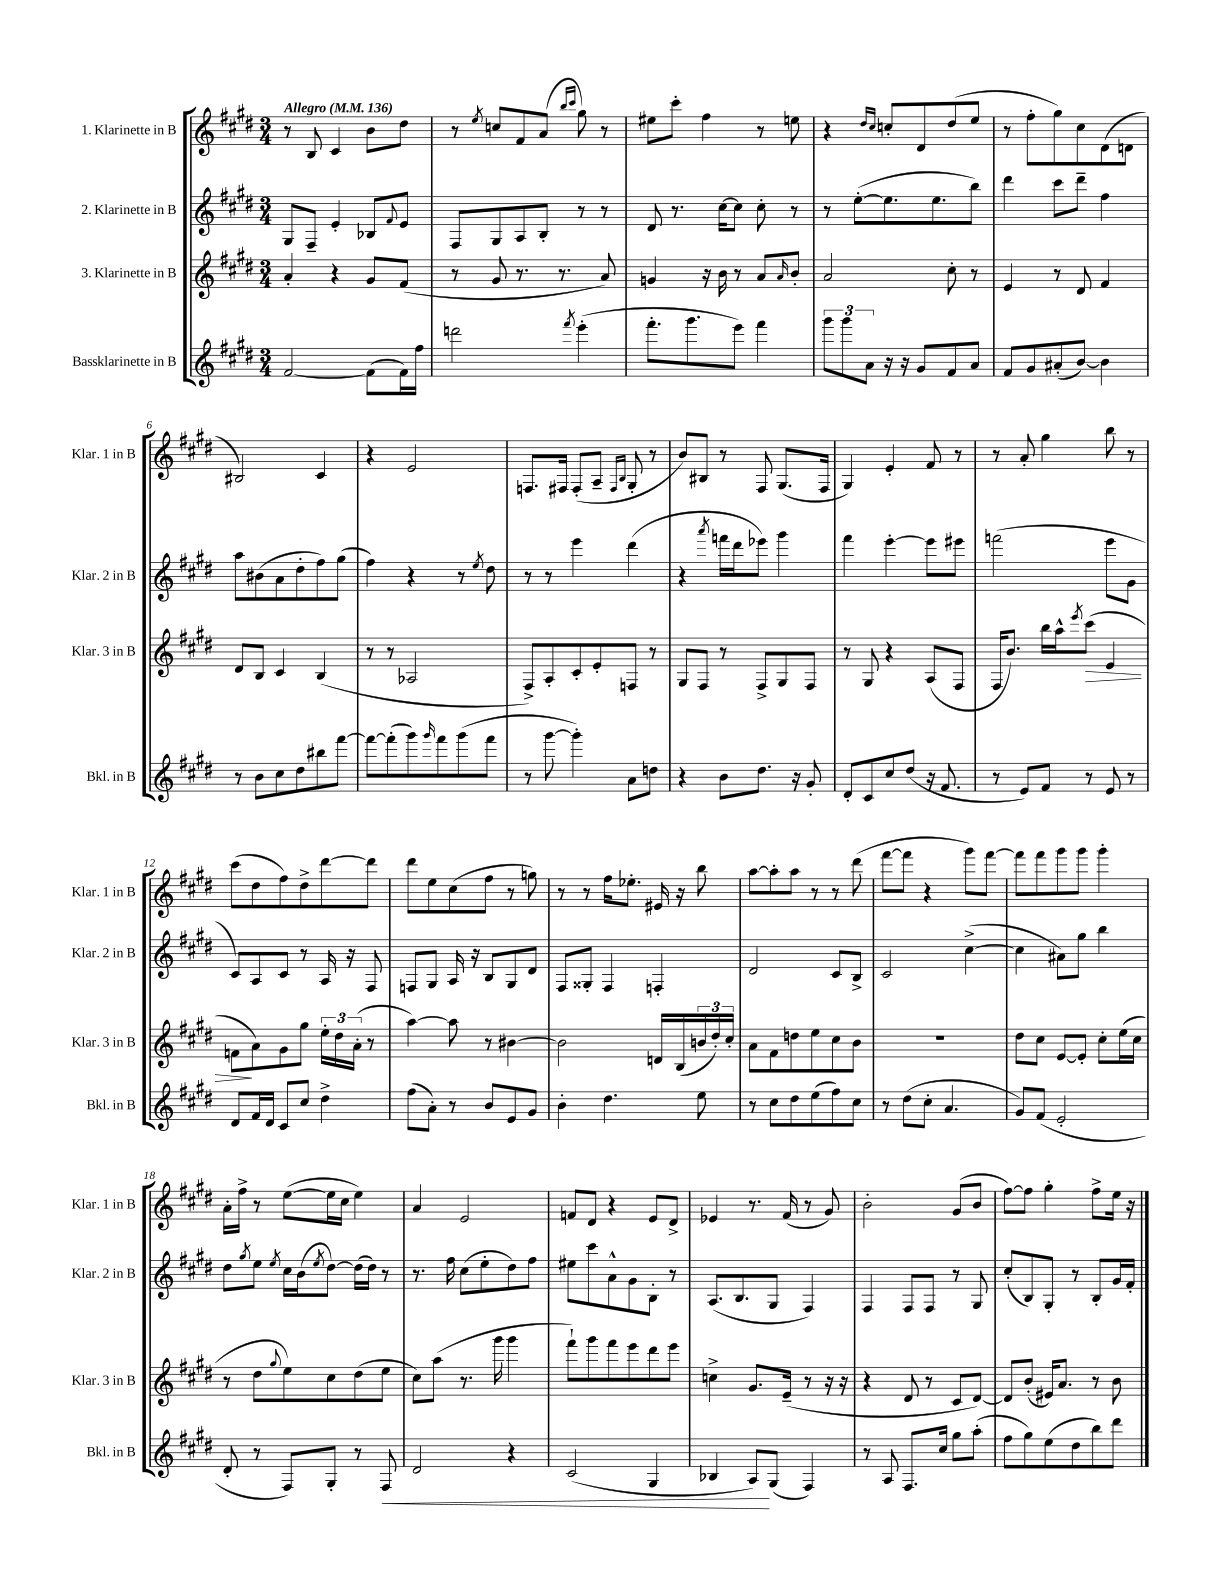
<<
\new StaffGroup <<
\new Staff = "s0" \with { instrumentName = "1. Klarinette in B" shortInstrumentName = "Klar. 1 in B" } {
    \clef treble \key e \major \numericTimeSignature \time 3/4 \tempo "Allegro" 4 = 136
    r8 b8 cis'4 b'8 dis''8 |
    r8 \acciaccatura { e''8 } c''8 fis'8 a'8( \grace { b''16 cis'''16 } gis''8) r8 |
    eis''8 cis'''8-. fis''4 r8 e''8 |
    r4 \grace { dis''16 cis''16 } c''8-. dis'8 dis''8( e''8 |
    r8 fis''8-. gis''8) cis''8 dis'8( d'8 |
    bis2) cis'4 |
    r4 e'2 |
    f8. fis16 fis8-.( a8-- \grace { fis16 b16 } gis8-. r8 |
    b'8) bis8 r8 fis8 gis8.( fis16 |
    gis4) e'4-. fis'8 r8 |
    r8 a'8-. gis''4 b''8 r8 |
    cis'''8( dis''8 fis''8) dis''8-> dis'''8~ dis'''8 |
    dis'''8 e''8 cis''8( fis''8 r8 g''8) |
    r8 r8 fis''16 ees''8.-. eis'16 r16 b''8 |
    a''8~ a''8-. a''8 r8 r8 dis'''8( |
    fis'''8~ fis'''8 r4 gis'''8) fis'''8~ |
    fis'''8 fis'''8 gis'''8 gis'''8 gis'''4-. |
    a'16-. fis''16-> r8 e''8~( e''16 cis''16 e''4) |
    a'4 e'2 |
    f'8 dis'8 r4 e'8 dis'8-> |
    ees'4 r8. fis'16( r8 gis'8) |
    b'2-. gis'8( b'8 |
    fis''8~) fis''8 gis''4-. fis''8-> e''16 r16 \bar "|." |
}
\new Staff = "s1" \with { instrumentName = "2. Klarinette in B" shortInstrumentName = "Klar. 2 in B" } {
    \clef treble \key e \major \numericTimeSignature \time 3/4
    gis8 fis8-- e'4-. bes8 \appoggiatura { fis'8 } e'8 |
    fis8 gis8 a8 b8-. r8 r8 |
    dis'8 r8. cis''16~ cis''8 cis''8-. r8 |
    r8 e''8~-.( e''8. e''8. b''8) |
    dis'''4 cis'''8 dis'''8-- fis''4 |
    a''8 bis'8( a'8 dis''8-. fis''8) gis''8( |
    fis''4) r4 r8 \acciaccatura { e''8 } dis''8 |
    r8 r8 e'''4 dis'''4( |
    r4 \acciaccatura { a'''8 } f'''16 dis'''16 ees'''8) gis'''4 |
    fis'''4 e'''4~-. e'''8 eis'''8 |
    f'''2( e'''8 gis'8 |
    cis'8) a8 cis'8 r8 a16 r16 fis8 |
    f8 gis8 a16 r16 b8 gis8 dis'8 |
    fis8 gisis8-. fis4 f4-. |
    dis'2 cis'8 b8-> |
    cis'2 cis''4~->( |
    cis''4 ais'8) gis''8 b''4 |
    dis''8 \acciaccatura { gis''8 } e''8 \acciaccatura { e''8 } cis''16 b'16( \acciaccatura { e''8 } dis''8~) dis''16( dis''16) r8 |
    r8. fis''16 cis''8( e''8-. dis''8) fis''8 |
    eis''8 cis'''8 a'8-^ gis'8 b8-. r8 |
    a8.( b8. gis8 fis4) |
    fis4 fis8 fis8 r8 gis8 |
    cis''8-.( b8) gis8-. r8 b8-. gis'16 fis'16-. \bar "|." |
}
\new Staff = "s2" \with { instrumentName = "3. Klarinette in B" shortInstrumentName = "Klar. 3 in B" } {
    \clef treble \key e \major \numericTimeSignature \time 3/4
    a'4-. r4 gis'8 fis'8( |
    r8 gis'8 r8. r8. a'8) |
    g'4 r16 b'16 r8 a'8 \grace { a'16 } b'8-. |
    a'2 cis''8-. r8 |
    e'4 r8 dis'8 fis'4 |
    dis'8 b8 cis'4 b4( |
    r8 r8 aes2 |
    fis8->) a8-. cis'8-. e'8-. f8 r8 |
    gis8 fis8 r8 fis8-> gis8 fis8 |
    r8 gis8 r4 a8( fis8 |
    fis16 b'8.) b''16 a''16-^ \acciaccatura { e'''8 } cis'''8\>( e'4 |
    f'8\! a'8) gis'8 gis''8 \tuplet 3/2 { e''16-. dis''16 a'16-.( } r8 |
    a''4~) a''8 r8 bis'4~ |
    bis'2 d'16 b16( \tuplet 3/2 { b'16 dis''16-.) cis''16-. } |
    a'8 fis'8 d''8 e''8 cis''8 b'8 |
    R2. |
    dis''8 cis''8 e'8~ e'8-. cis''8-. e''16( cis''16 |
    r8 dis''8 \appoggiatura { gis''8 } e''8) cis''8 dis''8( e''8 |
    cis''8) a''8( r8. gis'''16 gis'''4 |
    fis'''8-!) gis'''8 fis'''8 e'''8 dis'''8 e'''8 |
    c''4-> gis'8. e'16--( r8 r16 r16 |
    r4 dis'8 r8 cis'8 dis'8~) |
    dis'8 b'8-.( eis'16) a'8. r8 b'8 \bar "|." |
}
\new Staff = "s3" \with { instrumentName = "Bassklarinette in B" shortInstrumentName = "Bkl. in B" } {
    \clef treble \key e \major \numericTimeSignature \time 3/4
    fis'2~ fis'8( fis'16) fis''16 |
    d'''2 \acciaccatura { fis'''8 } e'''4-.( |
    fis'''8.-. gis'''8. e'''8) fis'''4 |
    \tuplet 3/2 { gis'''8 gis'''8 a'8 } r16 r16 gis'8 fis'8 a'8 |
    fis'8 gis'8 ais'8-.( b'8~) b'4 |
    r8 b'8 cis''8 dis''8 bis''8 fis'''8~ |
    fis'''8~ fis'''8-.( gis'''8) \grace { gis'''16 } fis'''8 gis'''8( fis'''8 |
    r8 gis'''8~ gis'''4-.) a'8 d''8 |
    r4 b'8 dis''8. r16 gis'8-. |
    dis'8-. cis'8 cis''8 dis''8( r16 fis'8. |
    r8 e'8) fis'8 r8 e'8 r8 |
    dis'8 fis'16 dis'16 cis'8 cis''8 dis''4-> |
    fis''8( a'8-.) r8 b'8 e'8 gis'8 |
    b'4-. dis''4. e''8 |
    r8 cis''8 dis''8 e''8( fis''8) cis''8 |
    r8 dis''8( cis''8-. a'4. |
    gis'8) fis'8( e'2-. |
    dis'8-. r8 fis8) gis8-. r8 fis8\< |
    dis'2 r4 |
    cis'2( gis4 |
    bes4 a8\!) gis8( fis4) |
    r8 a8 fis8. cis''16 gis''8 a''8-.( |
    fis''8 gis''8) e''8( dis''8 b''8) dis'''8 \bar "|." |
}
>>
>>
